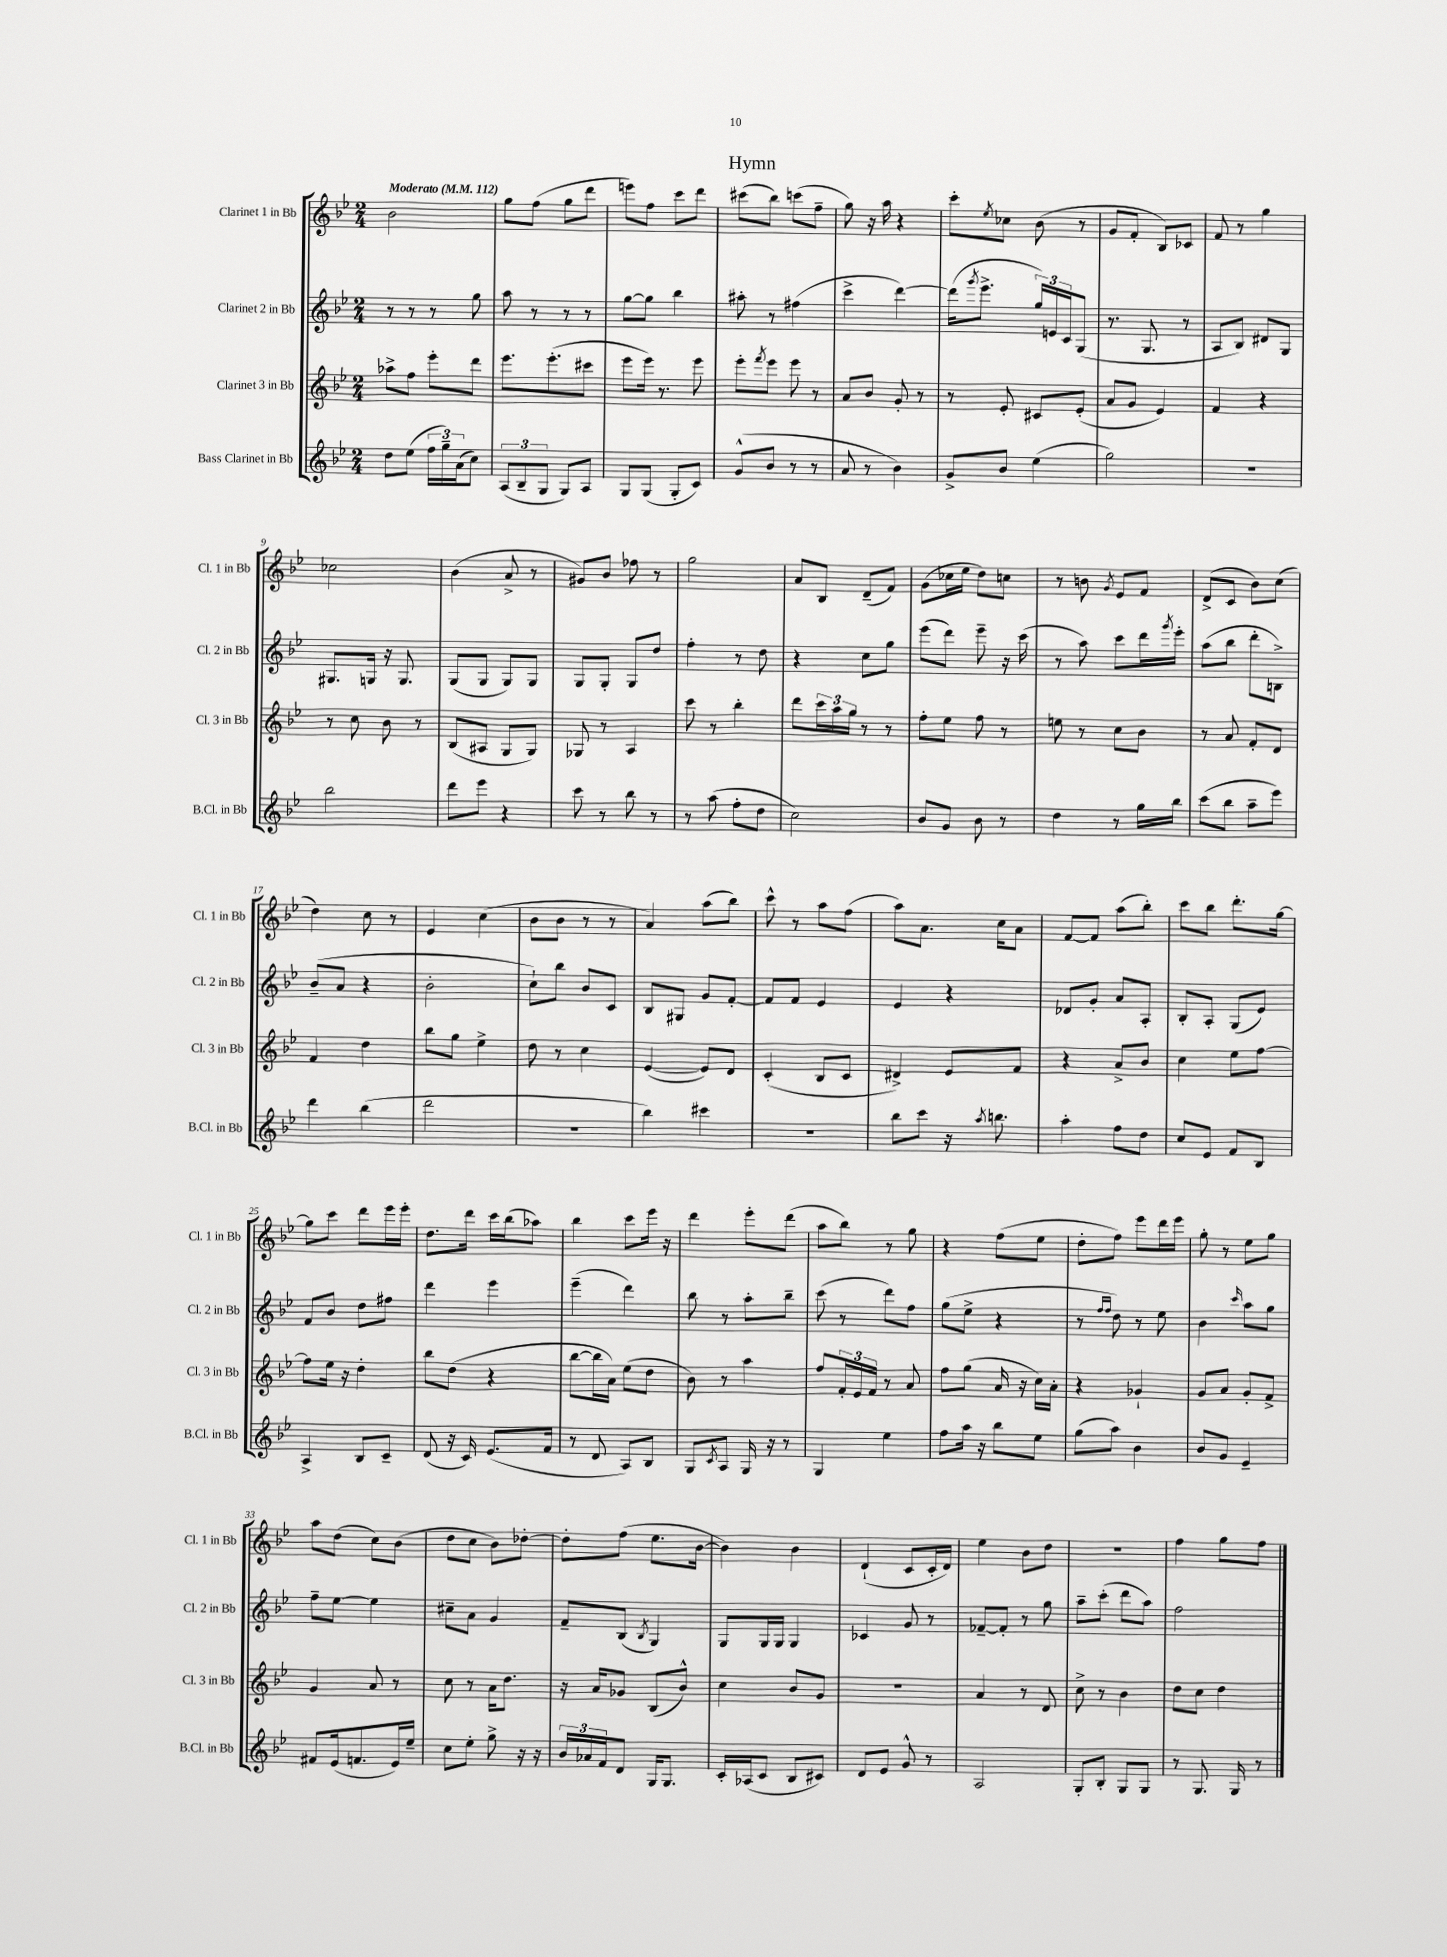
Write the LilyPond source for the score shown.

\header { title = "Hymn" }
<<
\new StaffGroup <<
\new Staff = "s0" \with { instrumentName = "Clarinet 1 in Bb" shortInstrumentName = "Cl. 1 in Bb" } {
    \clef treble \key bes \major \numericTimeSignature \time 2/4 \tempo "Moderato" 4 = 112
    bes'2 |
    g''8 f''8( g''8 d'''8 |
    e'''8) f''8 c'''8 d'''8 |
    cis'''8( bes''8) c'''8( f''8-- |
    g''8) r16 a''16 r4 |
    c'''8-. \acciaccatura { ees''8 } ces''8 bes'8( r8 |
    g'8 f'8-. bes8) ces'8 |
    f'8 r8 g''4 |
    ces''2 |
    bes'4( a'8-> r8 |
    gis'8) bes'8 fes''8 r8 |
    g''2 |
    a'8 bes8 d'8--( f'8) |
    g'8( ces''16 ees''16 d''8) c''8 |
    r8 b'8 \acciaccatura { g'8 } ees'8 f'8 |
    d'8->( c'8 bes'8) c''8( |
    d''4) c''8 r8 |
    ees'4 c''4( |
    bes'8 bes'8 r8 r8 |
    a'4) a''8( bes''8) |
    c'''8-^ r8 a''8 f''8( |
    a''8) a'8. c''16 a'8 |
    f'8~ f'8 a''8( bes''8-.) |
    c'''8 bes''8 d'''8.-. g''16~ |
    g''8 c'''8 d'''8 ees'''16 ees'''16-. |
    d''8. d'''16 c'''16 bes''16( aes''8) |
    bes''4 c'''8 ees'''16 r16 |
    d'''4 ees'''8-. d'''8( |
    a''8 bes''8) r8 g''8 |
    r4 f''8( ees''8 |
    d''8-. f''8) ees'''8 d'''16 ees'''16 |
    g''8-. r8 ees''8 g''8 |
    a''8 d''8( c''8) bes'8( |
    d''8 c''8 bes'8) des''8~-. |
    des''8-. f''8( ees''8. bes'16~ |
    bes'4) bes'4 |
    d'4-!( c'8 c'16-. d'16) |
    ees''4 bes'8 d''8 |
    r2 |
    f''4 g''8 f''8 \bar "|." |
}
\new Staff = "s1" \with { instrumentName = "Clarinet 2 in Bb" shortInstrumentName = "Cl. 2 in Bb" } {
    \clef treble \key bes \major \numericTimeSignature \time 2/4
    r8 r8 r8 g''8 |
    a''8 r8 r8 r8 |
    g''8~ g''8 bes''4 |
    ais''8-. r8 fis''4( |
    c'''4-> d'''4~) |
    d'''16( \acciaccatura { g'''8 } ees'''8.-> \tuplet 3/2 { g''16) e'16 c'16 } g8( |
    r8. g8. r8 |
    a8 bes8) dis'8 g8 |
    gis8. g16 r16 g8. |
    g8( g8 g8) g8 |
    g8 g8-. g8 d''8 |
    f''4-. r8 d''8 |
    r4 c''8 g''8 |
    ees'''8( d'''8) ees'''8-- r16 c'''16( |
    r8 a''8) c'''8 d'''16 \acciaccatura { g'''8 } ees'''16-. |
    a''8( bes''8 d'''8-. b8->) |
    bes'8--( a'8 r4 |
    bes'2-. |
    c''8-!) bes''8 bes'8 c'8 |
    bes8 gis8 g'8 f'8~-. |
    f'8 f'8 ees'4 |
    ees'4 r4 |
    des'8 g'8-. a'8 a8-. |
    bes8-. a8-. g8( ees'8) |
    f'8 bes'8 d''8 fis''8 |
    d'''4 ees'''4 |
    ees'''4--( d'''4) |
    bes''8 r8 a''8-. bes''8-- |
    c'''8( r8 d'''8) f''8 |
    g''8( ees''8-> r4 |
    r8 \grace { f''16 f''16 } d''8) r8 ees''8 |
    bes'4 \grace { c'''16 } a''8 g''8 |
    f''8-- ees''8~ ees''4 |
    cis''8-- a'8 g'4 |
    f'8-- bes8( \acciaccatura { bes8 } g4) |
    g8 g16 g16 g4 |
    ces'4 g'8 r8 |
    fes'8~-- fes'8-. r8 g''8 |
    a''8-- c'''8-.( d'''8 a''8) |
    f''2 \bar "|." |
}
\new Staff = "s2" \with { instrumentName = "Clarinet 3 in Bb" shortInstrumentName = "Cl. 3 in Bb" } {
    \clef treble \key bes \major \numericTimeSignature \time 2/4
    aes''8-> f''8 ees'''8-. d'''8 |
    ees'''8. ees'''8.-.( cis'''8 |
    ees'''8 ees'''16) r8. ees'''8 |
    ees'''8-. \acciaccatura { f'''8 } ees'''8 ees'''8 r8 |
    a'8 bes'8 g'8-. r8 |
    r8 ees'8-. cis'8 ees'8-.( |
    a'8 g'8 ees'4) |
    f'4 r4 |
    r8 c''8 bes'8 r8 |
    bes8( ais8 g8 g8) |
    ges8 r8 a4 |
    c'''8 r8 bes''4-. |
    d'''8 \tuplet 3/2 { c'''16 a''16 g''16 } r8 r8 |
    f''8-. ees''8 f''8 r8 |
    e''8 r8 c''8 bes'8 |
    r8 a'8 f'8-. d'8 |
    f'4 d''4 |
    bes''8 g''8 ees''4-> |
    d''8 r8 c''4 |
    ees'4~( ees'8) d'8 |
    c'4-.( bes8 c'8 |
    dis'4->) ees'8 f'8 |
    r4 a'8-> bes'8 |
    c''4 ees''8 f''8~ |
    f''8 ees''16 r16 d''4-. |
    bes''8 d''8( r4 |
    bes''8~ bes''16 a'16) ees''8( d''8 |
    bes'8) r8 a''4 |
    f''8 \tuplet 3/2 { f'16-. ees'16 f'16 } r8 a'8 |
    f''8 g''8( a'16 r16 c''16) a'16-. |
    r4 ges'4-! |
    g'8 a'8 g'8-. f'8-> |
    g'4 a'8 r8 |
    c''8 r8 a'16 d''8. |
    r16 a'16 ges'8 bes8( bes'8-^) |
    c''4 bes'8 g'8 |
    r2 |
    a'4 r8 d'8 |
    c''8-> r8 bes'4 |
    d''8 c''8 d''4 \bar "|." |
}
\new Staff = "s3" \with { instrumentName = "Bass Clarinet in Bb" shortInstrumentName = "B.Cl. in Bb" } {
    \clef treble \key bes \major \numericTimeSignature \time 2/4
    d''8 ees''8( \tuplet 3/2 { f''16 g''16--) a'16( } c''8) |
    \tuplet 3/2 { a8( bes8-- g8 } g8) a8 |
    g8 g8( g8-. c'8) |
    g'8-^( bes'8 r8 r8 |
    a'8 r8 bes'4) |
    g'8-> bes'8 ees''4( |
    g''2) |
    r2 |
    bes''2 |
    d'''8 ees'''8 r4 |
    c'''8 r8 bes''8 r8 |
    r8 a''8( f''8-. d''8 |
    c''2) |
    bes'8 g'8 bes'8 r8 |
    d''4 r8 g''16 bes''16 |
    c'''8( bes''8 a''8-- ees'''8) |
    d'''4 bes''4( |
    d'''2 |
    R2 |
    bes''4) cis'''4 |
    r2 |
    bes''8 c'''8 r16 \acciaccatura { a''8 } b''8. |
    a''4-. f''8 d''8 |
    c''8 ees'8 f'8 bes8 |
    a4-> bes8 c'8-- |
    d'8( r16 c'16) ees'8.( f'16 |
    r8 d'8 a8) bes8 |
    g8 \acciaccatura { c'8 } a8 g16 r16 r8 |
    g4 ees''4 |
    f''8 a''16 r16 bes''8 ees''8 |
    g''8( a''8) bes'4 |
    bes'8 g'8 ees'4-- |
    fis'8 ees'16( f'8. ees'16) ees''16-- |
    c''8 ees''8-. g''8-> r16 r16 |
    \tuplet 3/2 { bes'16 aes'16 f'16 } d'8 g16 g8. |
    c'16-. aes16( c'8 bes8 cis'8) |
    d'8 ees'8 g'8-^ r8 |
    a2 |
    g8-. bes8-. g8 g8 |
    r8 g8. g16 r8 \bar "|." |
}
>>
>>
